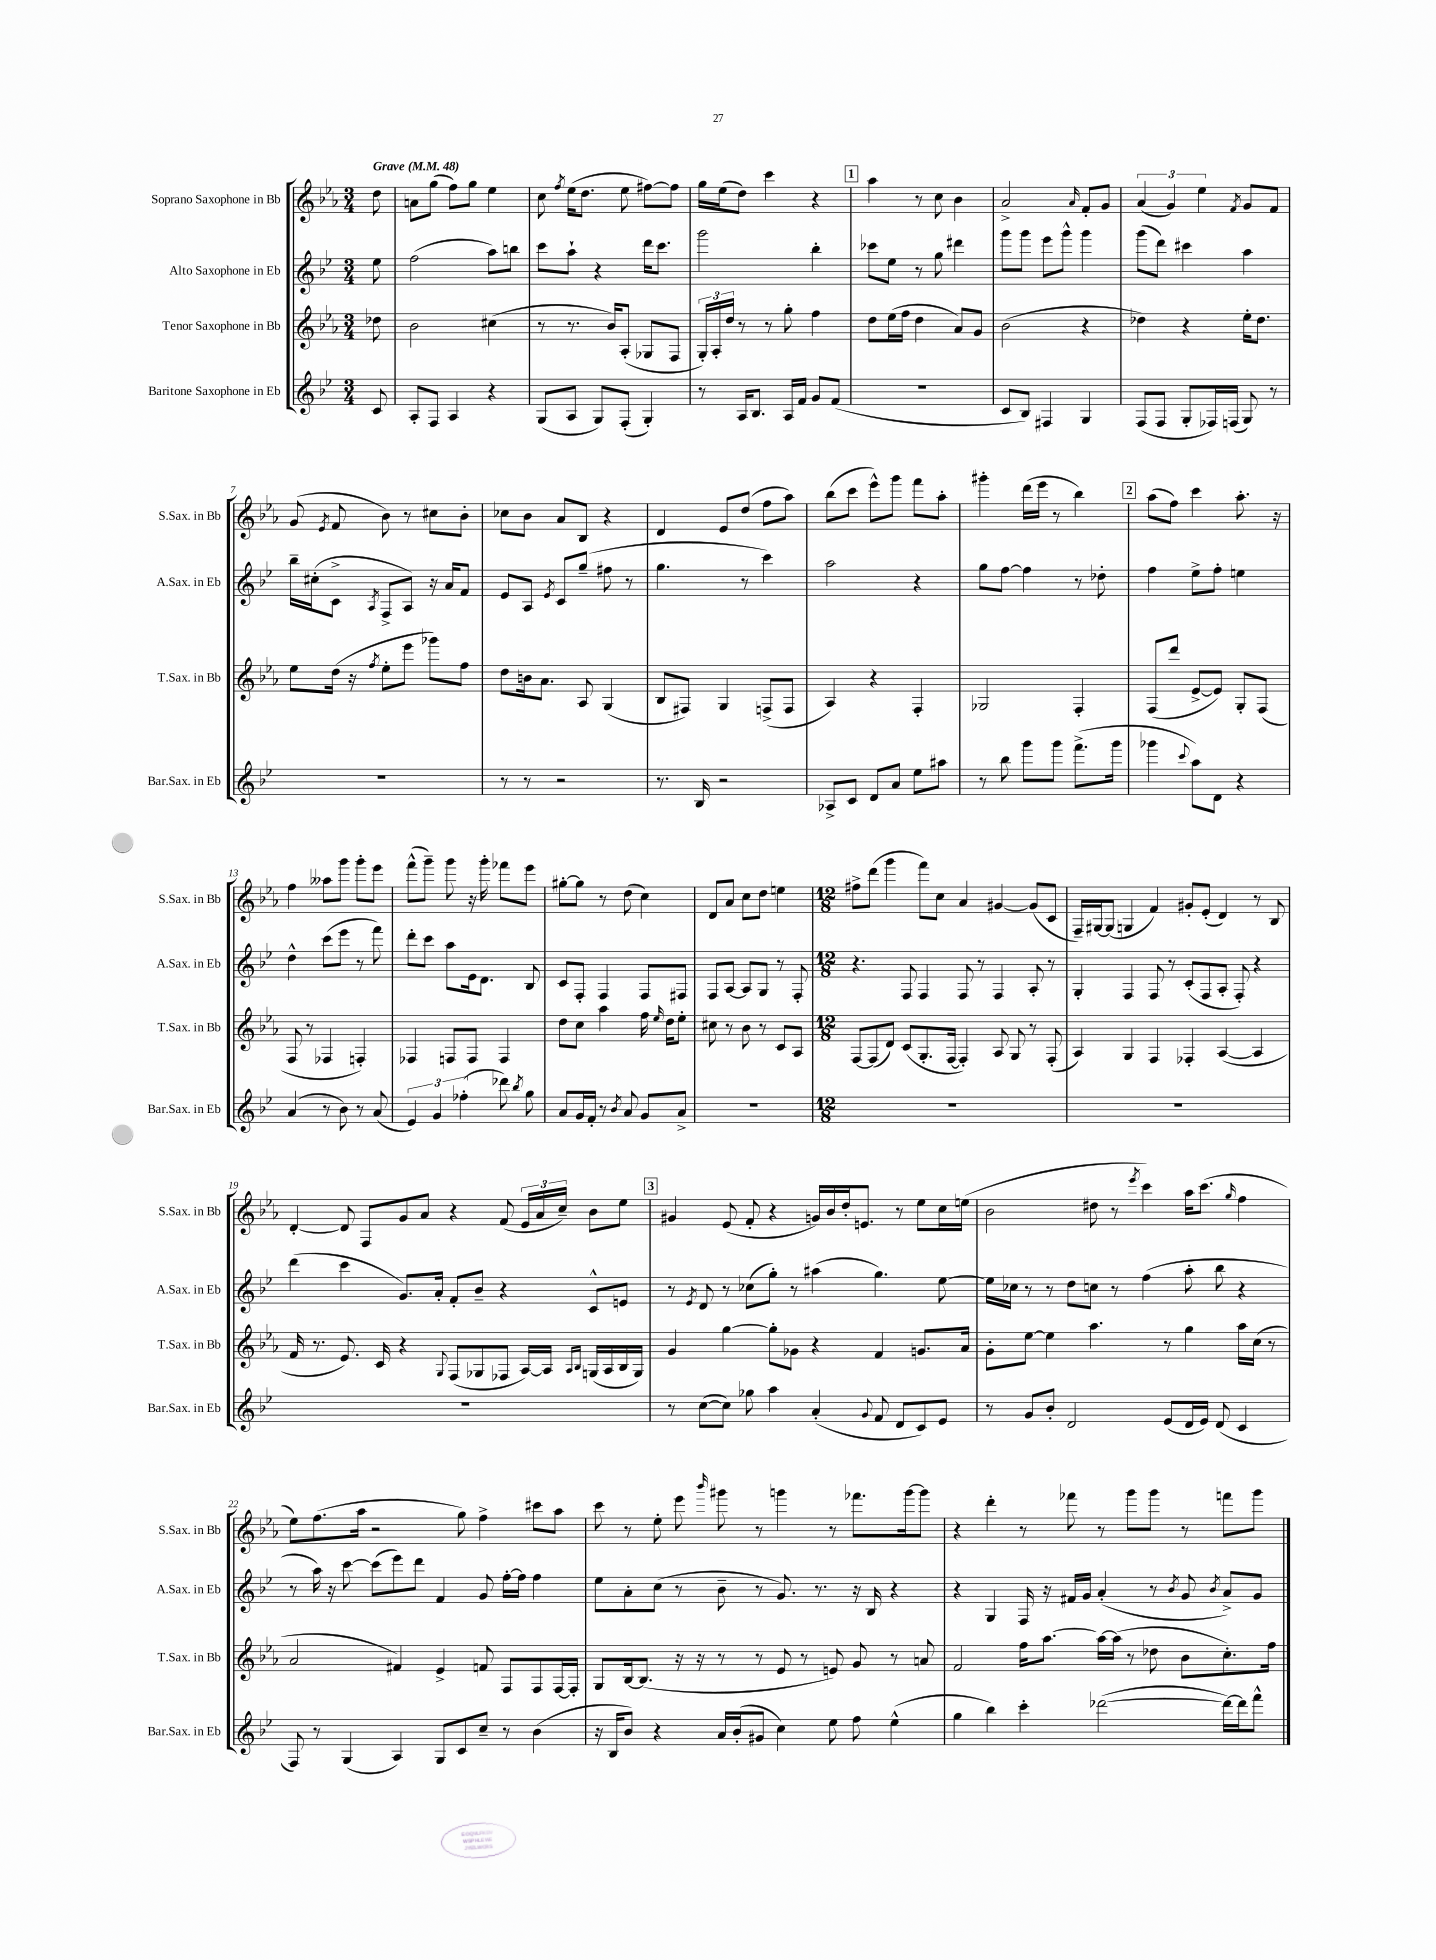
<<
\new StaffGroup <<
\new Staff = "s0" \with { instrumentName = "Soprano Saxophone in Bb" shortInstrumentName = "S.Sax. in Bb" } {
    \clef treble \key ees \major \numericTimeSignature \time 3/4 \partial 8 \tempo "Grave" 4 = 48
    \autoBeamOff d''8 |
    a'8[ g''8]( f''8[) g''8] ees''4 |
    c''8 \acciaccatura { f''8 } ees''16[( d''8.] ees''8 fis''8[~) fis''8] |
    g''16[ ees''16( d''8]) c'''4 r4 |
    \mark \markup { \box "1" } aes''4 r8 c''8 bes'4 |
    aes'2-> \grace { aes'16 } f'8[-. g'8] |
    \tuplet 3/2 { aes'4( g'4) ees''4 } \acciaccatura { f'8 } g'8[ f'8] |
    g'8( \acciaccatura { ees'8 } f'8 bes'8) r8 cis''8[ bes'8]-. |
    ces''8[ bes'8] aes'8[ bes8] r4 |
    d'4 ees'8[ d''8]( f''8[ aes''8]) |
    bes''8[( c'''8] ees'''8[-^) g'''8] f'''8[ aes''8]-. |
    gis'''4-. d'''16[( ees'''16] r8 bes''4) |
    \mark \markup { \box "2" } aes''8[( f''8]) c'''4 aes''8.-. r16 |
    f''4 aeses''8[ g'''8] g'''8[-. ees'''8] |
    f'''8[-^( g'''8]--) g'''8 r16 g'''16-. fes'''8[ ees'''8] |
    gis''8[~-. gis''8] r8 d''8( c''4) |
    d'8[ aes'8] c''8[ d''8] e''4 |
    \numericTimeSignature \time 12/8 fis''8[-> d'''8]( g'''4 f'''8[) c''8] aes'4 gis'4~ gis'8[( c'8] |
    f16[--) gis16~ gis8]( g4 f'4) gis'8[-. ees'8]-.( d'4) r8 bes8 |
    d'4~-. d'8 f8[ g'8 aes'8] r4 f'8( \tuplet 3/2 { ees'16[ aes'16 c''16]--) } bes'8[ ees''8] |
    \mark \markup { \box "3" } gis'4 ees'8( f'8-. r4 g'16[) bes'16 d''16-. e'8.] r8 ees''8[ c''16 e''16]( |
    bes'2 dis''8 r8 \acciaccatura { ees'''8 } c'''4) aes''16[ c'''8.]( \grace { g''16 } f''4 |
    ees''8[) f''8.( aes''16] r2 g''8) f''4-> cis'''8[ aes''8] |
    c'''8 r8 ees''8-. ees'''8 \grace { bes'''16 } gis'''8 r8 g'''4 r8 fes'''8.[ g'''16~ g'''8] |
    r4 d'''4-. r8 fes'''8 r8 g'''8[ g'''8] r8 f'''8[ g'''8] \bar "|." |
}
\new Staff = "s1" \with { instrumentName = "Alto Saxophone in Eb" shortInstrumentName = "A.Sax. in Eb" } {
    \clef treble \key bes \major \numericTimeSignature \time 3/4 \partial 8
    \autoBeamOff ees''8 |
    f''2( a''8[) b''8] |
    c'''8[ a''8]-! r4 d'''16[ c'''8.] |
    g'''2 bes''4-. |
    \mark \markup { \box "1" } ces'''8[ ees''8] r8 g''8 dis'''4 |
    g'''8[ g'''8] ees'''8[ g'''8]-^ g'''4 |
    g'''8[( d'''8]) cis'''4 a''4 |
    bes''16[-- cis''16-.( c'8]-> \acciaccatura { a8 } f8[-> a8]) r16 a'16[ f'8] |
    ees'8[ a8] \acciaccatura { ees'8 } c'8[ g''8]--( fis''8 r8 |
    g''4. r8 c'''4) |
    a''2 r4 |
    g''8[ f''8]~ f''4 r8 des''8-. |
    \mark \markup { \box "2" } f''4 ees''8[-> f''8]-. e''4 |
    d''4-^ c'''8[( ees'''8] r8 f'''8) |
    d'''8[-. c'''8] a''8[ ees'16 d'8.] bes8 |
    c'8[ f8]-. f4 f8[ fis8] |
    f8[ a8]~ a8[ g8] r8 f8-. |
    \numericTimeSignature \time 12/8 r4. f8 f4 f8 r8 f4 a8-. r8 |
    g4-. f4 f8 r8 c'8[-.( f8 a8]-. f8-.) r4 |
    d'''4( c'''4 g'8.[) a'16]-. f'8[-. bes'8]-- r4 c'8[-^ e'8] |
    \mark \markup { \box "3" } r8 \acciaccatura { ees'8 } d'8 r8 ces''8[( g''8]-.) r8 ais''4( g''4.) ees''8~ |
    ees''16[ ces''16] r8 r8 d''8[ c''8] r8 f''4( a''8-. bes''8 r4 |
    r8 a''16) r16 c'''8~ c'''8[( ees'''8) d'''8] f'4 g'8 f''16[~-. f''16] f''4 |
    ees''8[ a'8-. c''8]( r8 bes'8-- r8 g'8.) r8. r16 bes16 r4 |
    r4 g4 f16 r16 fis'16[ g'16] a'4-.( r8 \acciaccatura { bes'8 } g'8 \acciaccatura { bes'8 } a'8[->) g'8] \bar "|." |
}
\new Staff = "s2" \with { instrumentName = "Tenor Saxophone in Bb" shortInstrumentName = "T.Sax. in Bb" } {
    \clef treble \key ees \major \numericTimeSignature \time 3/4 \partial 8
    \autoBeamOff des''8 |
    bes'2 cis''4( |
    r8 r8. bes'16[) aes8]-.( ges8[ f8] |
    \tuplet 3/2 { g16[-.) aes16-. d''16] } r8 r8 g''8-. f''4 |
    \mark \markup { \box "1" } d''8[ ees''16( f''16] d''4 aes'8[) g'8] |
    bes'2( r4 |
    des''4) r4 ees''16[-. des''8.] |
    ees''8[ d''16]( r16 \acciaccatura { f''8 } ees''8[-. ees'''8] ges'''8[) f''8] |
    d''8[ b'16 aes'8.] aes8 g4( |
    bes8[ fis8]) g4 f8[->( f8] |
    aes4) r4 f4-. |
    ges2 f4-. |
    \mark \markup { \box "2" } f8[( d'''8] ees'8[~-> ees'8]) g8[-. f8]( |
    f8 r8 fes4 f4-.) |
    fes4 f8[ f8] f4 |
    d''8[ c''8] aes''4 f''16 \grace { ees''16 } d''16[ ees''8]-. |
    cis''8 r8 bes'8 r8 c'8[ aes8] |
    \numericTimeSignature \time 12/8 f8[~ f8( d'8]) c'8[( g8.-. f16]~ f4-.) aes8 g8 r8 f8-.( |
    aes4) g4 f4 fes4-. aes4~( aes4 |
    f'16 r8. ees'8.) c'16 r4 \appoggiatura { g8 } f8[( ges8 fes8] aes16[~) aes16] \grace { aes16[ bes16] } g16[( aes16 bes16 g16]) |
    \mark \markup { \box "3" } g'4 g''4~ g''8[-. ges'8] r4 f'4 g'8.[ aes'16] |
    g'8[-. ees''8]~ ees''4 aes''4. r8 g''4 aes''16[ c''16]( r8 |
    aes'2 fis'4) ees'4-> f'8 f8[ f8 f16~ f16]-. |
    g8[ bes16~ bes8.]( r16 r16 r8 r8 ees'8 r8 e'8) g'8 r8 a'8 |
    f'2 f''16[ aes''8.]~ aes''16[~ aes''16]( r8 des''8 bes'8[ c''8.-.) f''16] \bar "|." |
}
\new Staff = "s3" \with { instrumentName = "Baritone Saxophone in Eb" shortInstrumentName = "Bar.Sax. in Eb" } {
    \clef treble \key bes \major \numericTimeSignature \time 3/4 \partial 8
    \autoBeamOff c'8 |
    a8[-. f8] a4 r4 |
    g8[( a8] g8[) f8]-.( g4-.) |
    r8 a16[ bes8.] a16[ f'16] g'8[ f'8]( |
    \mark \markup { \box "1" } R2. |
    c'8[ bes8]) fis4 g4 |
    f8[( f8] g8[-. fes16) f16]( g8) r8 |
    R2. |
    r8 r8 r2 |
    r8. bes16 r2 |
    aes8[-> c'8] d'8[ a'8] ees''8[ ais''8] |
    r8 bes''8 g'''8[ g'''8] f'''8.[->( g'''16] |
    \mark \markup { \box "2" } ges'''4 \appoggiatura { c'''8 } a''8[) d'8] r4 |
    a'4( r8 bes'8) r8 a'8( |
    \tuplet 3/2 { ees'4) g'4 fes''4-.( } des'''8) \acciaccatura { bes''8 } g''8 |
    a'8[ g'16 f'16]-. r8 \acciaccatura { bes'8 } a'8 g'8[ a'8]-> |
    R2. |
    \numericTimeSignature \time 12/8 R1. |
    R1. |
    R1. |
    \mark \markup { \box "3" } r8 c''8[~( c''8]) ges''8 a''4 a'4-.( \appoggiatura { g'8 } f'8 d'8[ c'8) ees'8] |
    r8 g'8[ bes'8]-. d'2 ees'8[( d'16 ees'16]) d'8( c'4 |
    f8) r8 g4( a4) g8[ c'8 c''8]-- r8 bes'4( |
    r16 bes16[ bes'8]) r4 a'16[ bes'16-.( gis'8] c''4) ees''8 f''8 ees''4-^( |
    g''4 bes''4) c'''4-. des'''2~( des'''16[~) des'''16 f'''8]-^ \bar "|." |
}
>>
>>
